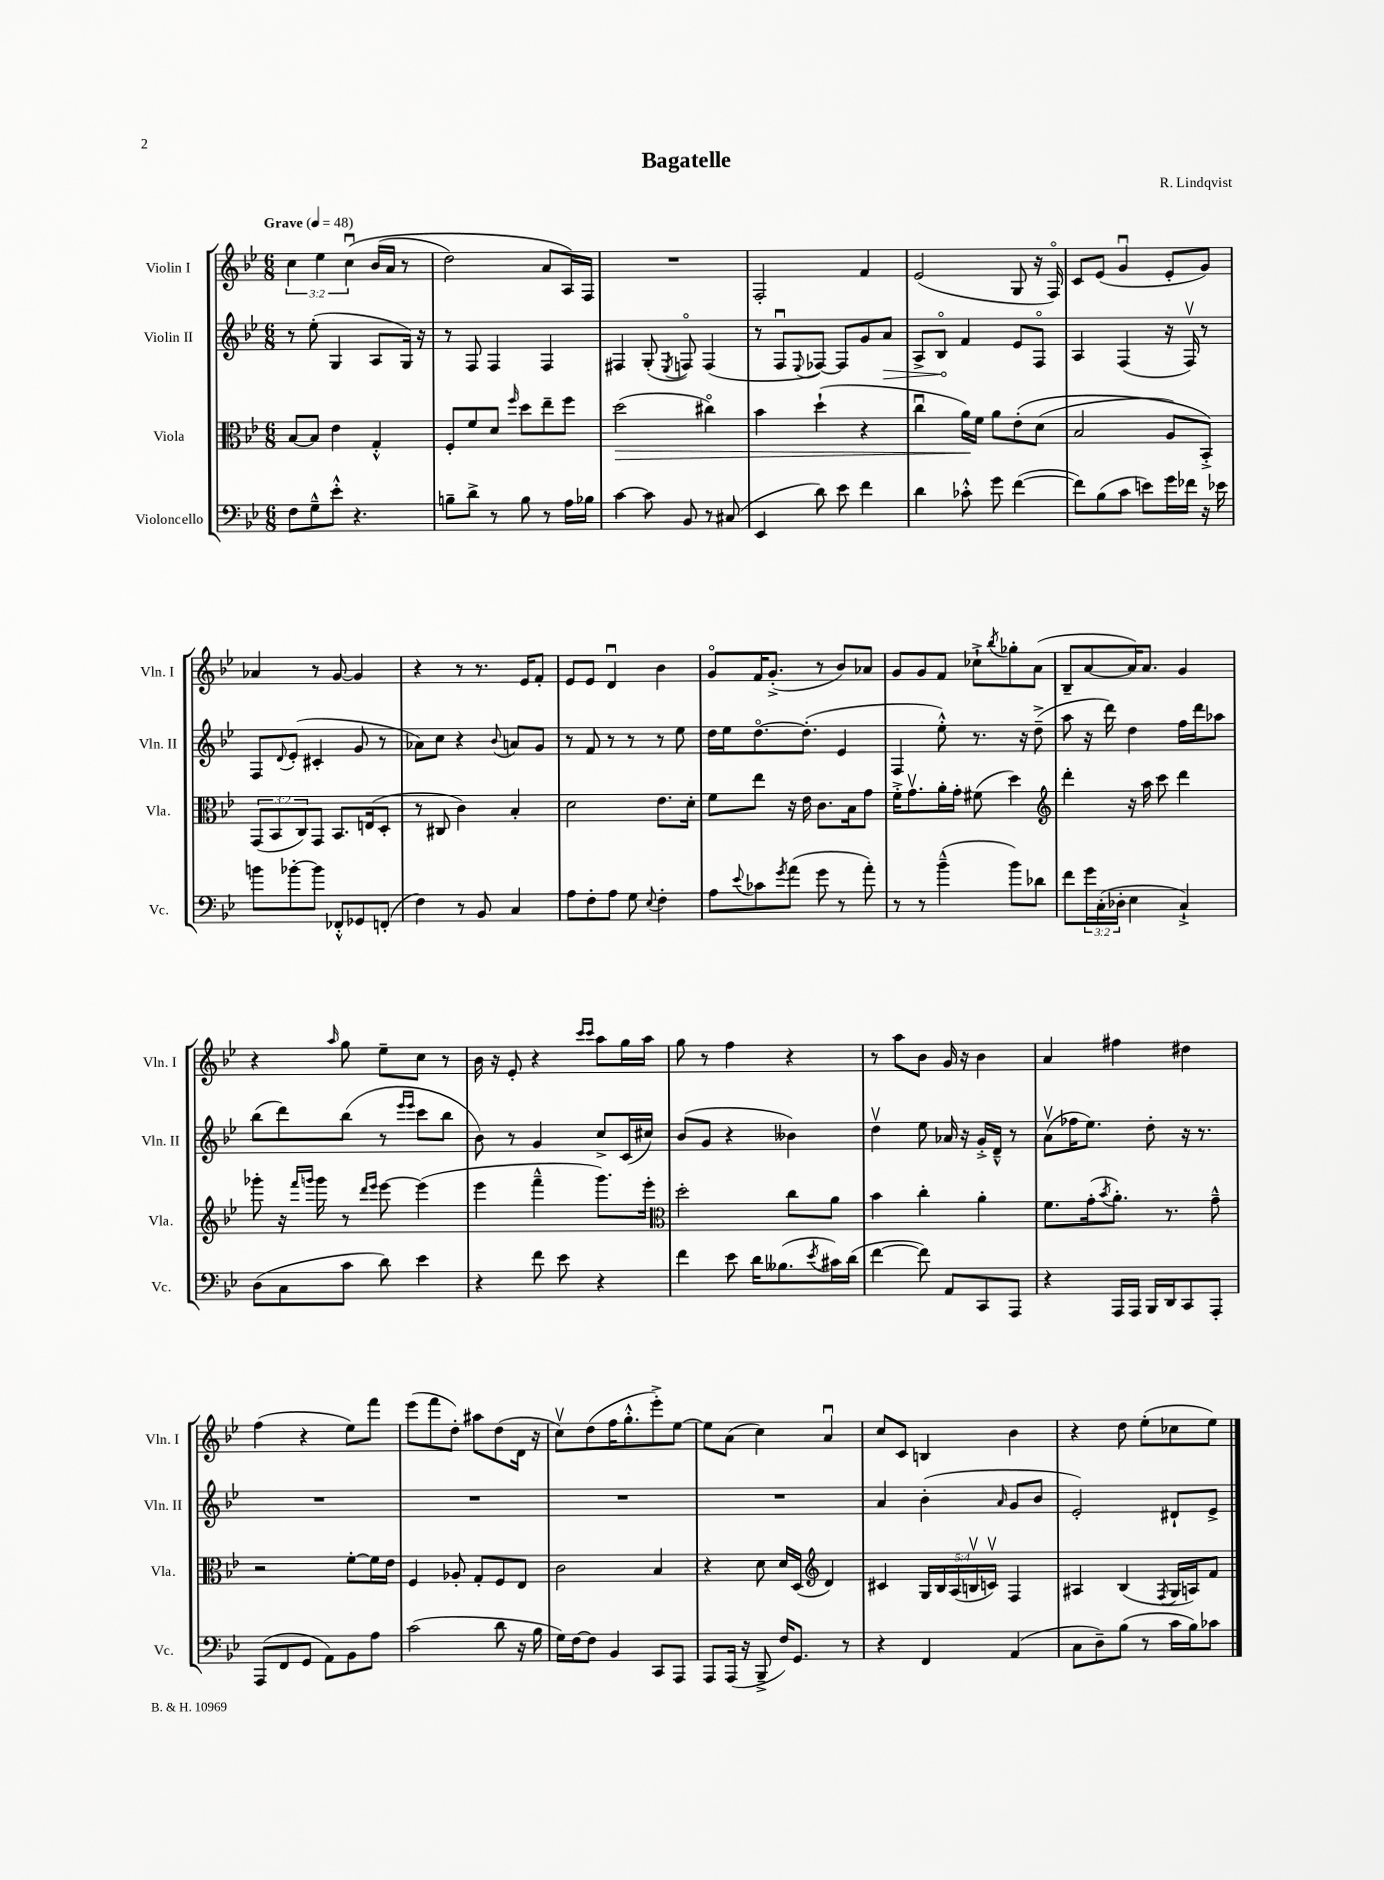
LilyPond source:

\header { title = "Bagatelle" composer = "R. Lindqvist" }
<<
\new StaffGroup <<
\new Staff = "s0" \with { instrumentName = "Violin I" shortInstrumentName = "Vln. I" } {
    \clef treble \key bes \major \numericTimeSignature \time 6/8 \override Staff.TupletNumber.text = #tuplet-number::calc-fraction-text \tempo "Grave" 4 = 48
    \tuplet 3/2 { c''4 ees''4 c''4\downbow\( } bes'16( a'16 r8 |
    d''2) a'8 a16\) f16 |
    R2. |
    f2-. f'4 |
    ees'2( g8 r16 f16\flageolet) |
    c'8 ees'8( g'4\downbow ees'8-. g'8) |
    aes'4 r8 g'8~ g'4 |
    r4 r8 r8. ees'16 f'8-. |
    ees'8 ees'8 d'4\downbow bes'4 |
    g'8\flageolet f'16 g'8.-.->( r8 bes'8) aes'8 |
    g'8 g'8 f'8 ces''8-!-> \acciaccatura { bes''8 } ges''8-. a'8( |
    bes8-- a'8~ a'16) a'8. g'4 |
    r4 \grace { a''16 } g''8 ees''8-- c''8 r8 |
    bes'16 r16 ees'8-. r4 \grace { c'''16 c'''16 } a''8 g''16 a''16 |
    g''8 r8 f''4 r4 |
    r8 a''8 bes'8 g'16 r16 bes'4 |
    a'4 fis''4 dis''4 |
    f''4( r4 ees''8) f'''8 |
    ees'''8( f'''8 d''8-.) ais''8 d''8( d'16 r16 |
    c''8\upbow) d''8( f''16 g''8.-.-^ ees'''8-.->) ees''8~ |
    ees''8 a'8( c''4) a'4\downbow |
    c''8 c'8 b4 bes'4 |
    r4 d''8 ees''8-.( ces''8 ees''8) \bar "|." |
}
\new Staff = "s1" \with { instrumentName = "Violin II" shortInstrumentName = "Vln. II" } {
    \clef treble \key bes \major \numericTimeSignature \time 6/8
    r8 ees''8-.( g4 a8 g16) r16 |
    r8 f8 f4 f4 |
    fis4 g8-.( \acciaccatura { ees8 } f8\flageolet) f4( |
    r8 f8\downbow \appoggiatura { ees8 } fes8~) fes8 g'8 \once \override Hairpin.circled-tip = ##t a'8\> |
    a8-> bes8\flageolet\! f'4 ees'8 f8\flageolet |
    a4 f4( r16 f16\upbow) r8 |
    f8 \appoggiatura { d'8 } ees'8-.( cis'4-. g'8 r8 |
    aes'8) c''8 r4 \appoggiatura { bes'8 } a'8 g'8 |
    r8 f'8 r8 r8 r8 ees''8 |
    d''16 ees''16 d''8.~\flageolet d''8.-.( ees'4 |
    f4 ees''8-.-^) r8. r16 d''8--->( |
    a''8 r16 d'''16) d''4 f''16 d'''16 aes''8 |
    bes''8( d'''8) bes''8( r8 \grace { ees'''16 ees'''16 } c'''8 bes''8 |
    bes'8) r8 g'4 c''8-> c'16( cis''16) |
    bes'8( g'8 r4 beses'4) |
    d''4\upbow ees''8 aes'16 r16 g'16-.-> d'16---^ r8 |
    a'8\upbow( fes''16 ees''8.) d''8-. r16 r8. |
    R2. |
    R2. |
    R2. |
    R2. |
    a'4 bes'4-.( \grace { a'16 } g'8 bes'8 |
    ees'2-.) dis'8-! ees'8-> \bar "|." |
}
\new Staff = "s2" \with { instrumentName = "Viola" shortInstrumentName = "Vla." } {
    \clef alto \key bes \major \numericTimeSignature \time 6/8 \override Staff.TupletNumber.text = #tuplet-number::calc-fraction-text
    bes8~ bes8 ees'4 g4-.-^ |
    f8-. f'8 d'8 \grace { f''16 } d''8 ees''8-- f''8 |
    d''2\>( cis''4\flageolet) |
    bes'4 d''4-!( r4 |
    c''4\downbow a'16\!) f'16 a'8 ees'8-.\( d'8( |
    bes2 a8) bes,8-.->\) |
    \tuplet 3/2 { g,8( bes,8 c8) } g,8 bes,8. e16( d8-. |
    r8 cis8 c'4) bes4-. |
    d'2 ees'8. d'16-. |
    f'8 ees''8 r16 ees'16 c'8. bes16 g'8 |
    f'16-.-> g'8.\upbow a'16-. g'16-. fis'8( d''4) |
    \clef treble d'''4-. r16 a''16 c'''8 d'''4 |
    ges'''8-. r16 \grace { f'''16 g'''16 } g'''16 r8 \grace { d'''16 ees'''16 } ees'''8~ ees'''4( |
    ees'''4 f'''4---^ g'''8.) ees'''16-. |
    \clef alto d''2-. c''8 a'8 |
    bes'4 c''4-. a'4-. |
    f'8. g'16-.( \acciaccatura { bes'8 } a'8.-.) r8. g'8---^ |
    r2 f'8~-. f'16 ees'16 |
    f4 aes8-. g8-. f8 ees8 |
    c'2 bes4 |
    r4 d'8 d'16 d16( \clef treble d'4) |
    cis'4 \tuplet 5/4 { g16 bes16 a16( b16\upbow c'16\upbow) } f4 |
    ais4 bes4( \acciaccatura { f8 } g16 a16) f'8 \bar "|." |
}
\new Staff = "s3" \with { instrumentName = "Violoncello" shortInstrumentName = "Vc." } {
    \clef bass \key bes \major \numericTimeSignature \time 6/8 \override Staff.TupletNumber.text = #tuplet-number::calc-fraction-text
    f8 g8---^ ees'8-.-^ r4. |
    b8-- d'8-> r8 b8 r8 a16 bes16 |
    c'4~ c'8 bes,8 r8 cis8( |
    ees,4 d'8) ees'8 f'4 |
    d'4 ces'8-.-^ g'8 f'4~( |
    f'8) bes8( c'8 e'8) g'16 fes'16 r16 ees'16 |
    b'8 bes'8~-. bes'8 fes,8-.-^ ges,8 f,8-.( |
    f4) r8 bes,8 c4 |
    a8 f8-. a8 g8 \appoggiatura { ees8 } f4-. |
    a8 \appoggiatura { ees'8 } ces'8 \acciaccatura { g'8 } a'8( g'8 r8 a'8-.) |
    r8 r8 bes'4---^( bes'8) des'8 |
    f'8 \tuplet 3/2 { g'16 c16-.( des16-. } ees4 c4-!->) |
    d8( c8 c'8 d'8) ees'4 |
    r4 f'8 ees'8 r4 |
    f'4 ees'8 d'16 beses8.( \acciaccatura { ees'8 } cis'16) d'16( |
    f'4~ f'8) a,8 c,8 a,,8 |
    r4 a,,16 a,,16 bes,,16 d,16 c,8 a,,8-. |
    a,,8( f,8 g,8 a,8) bes,8 a8 |
    c'2( d'8 r16 bes16 |
    g16) f16~ f8 bes,4 c,8 a,,8 |
    a,,8 a,,16( r16 bes,,8---> f16) g,8. r8 |
    r4 f,4 a,4( |
    c8 d8--) bes8( r8 c'16 bes16) ces'8 \bar "|." |
}
>>
>>
\layout { \context { \Score \remove "Bar_number_engraver" } }
